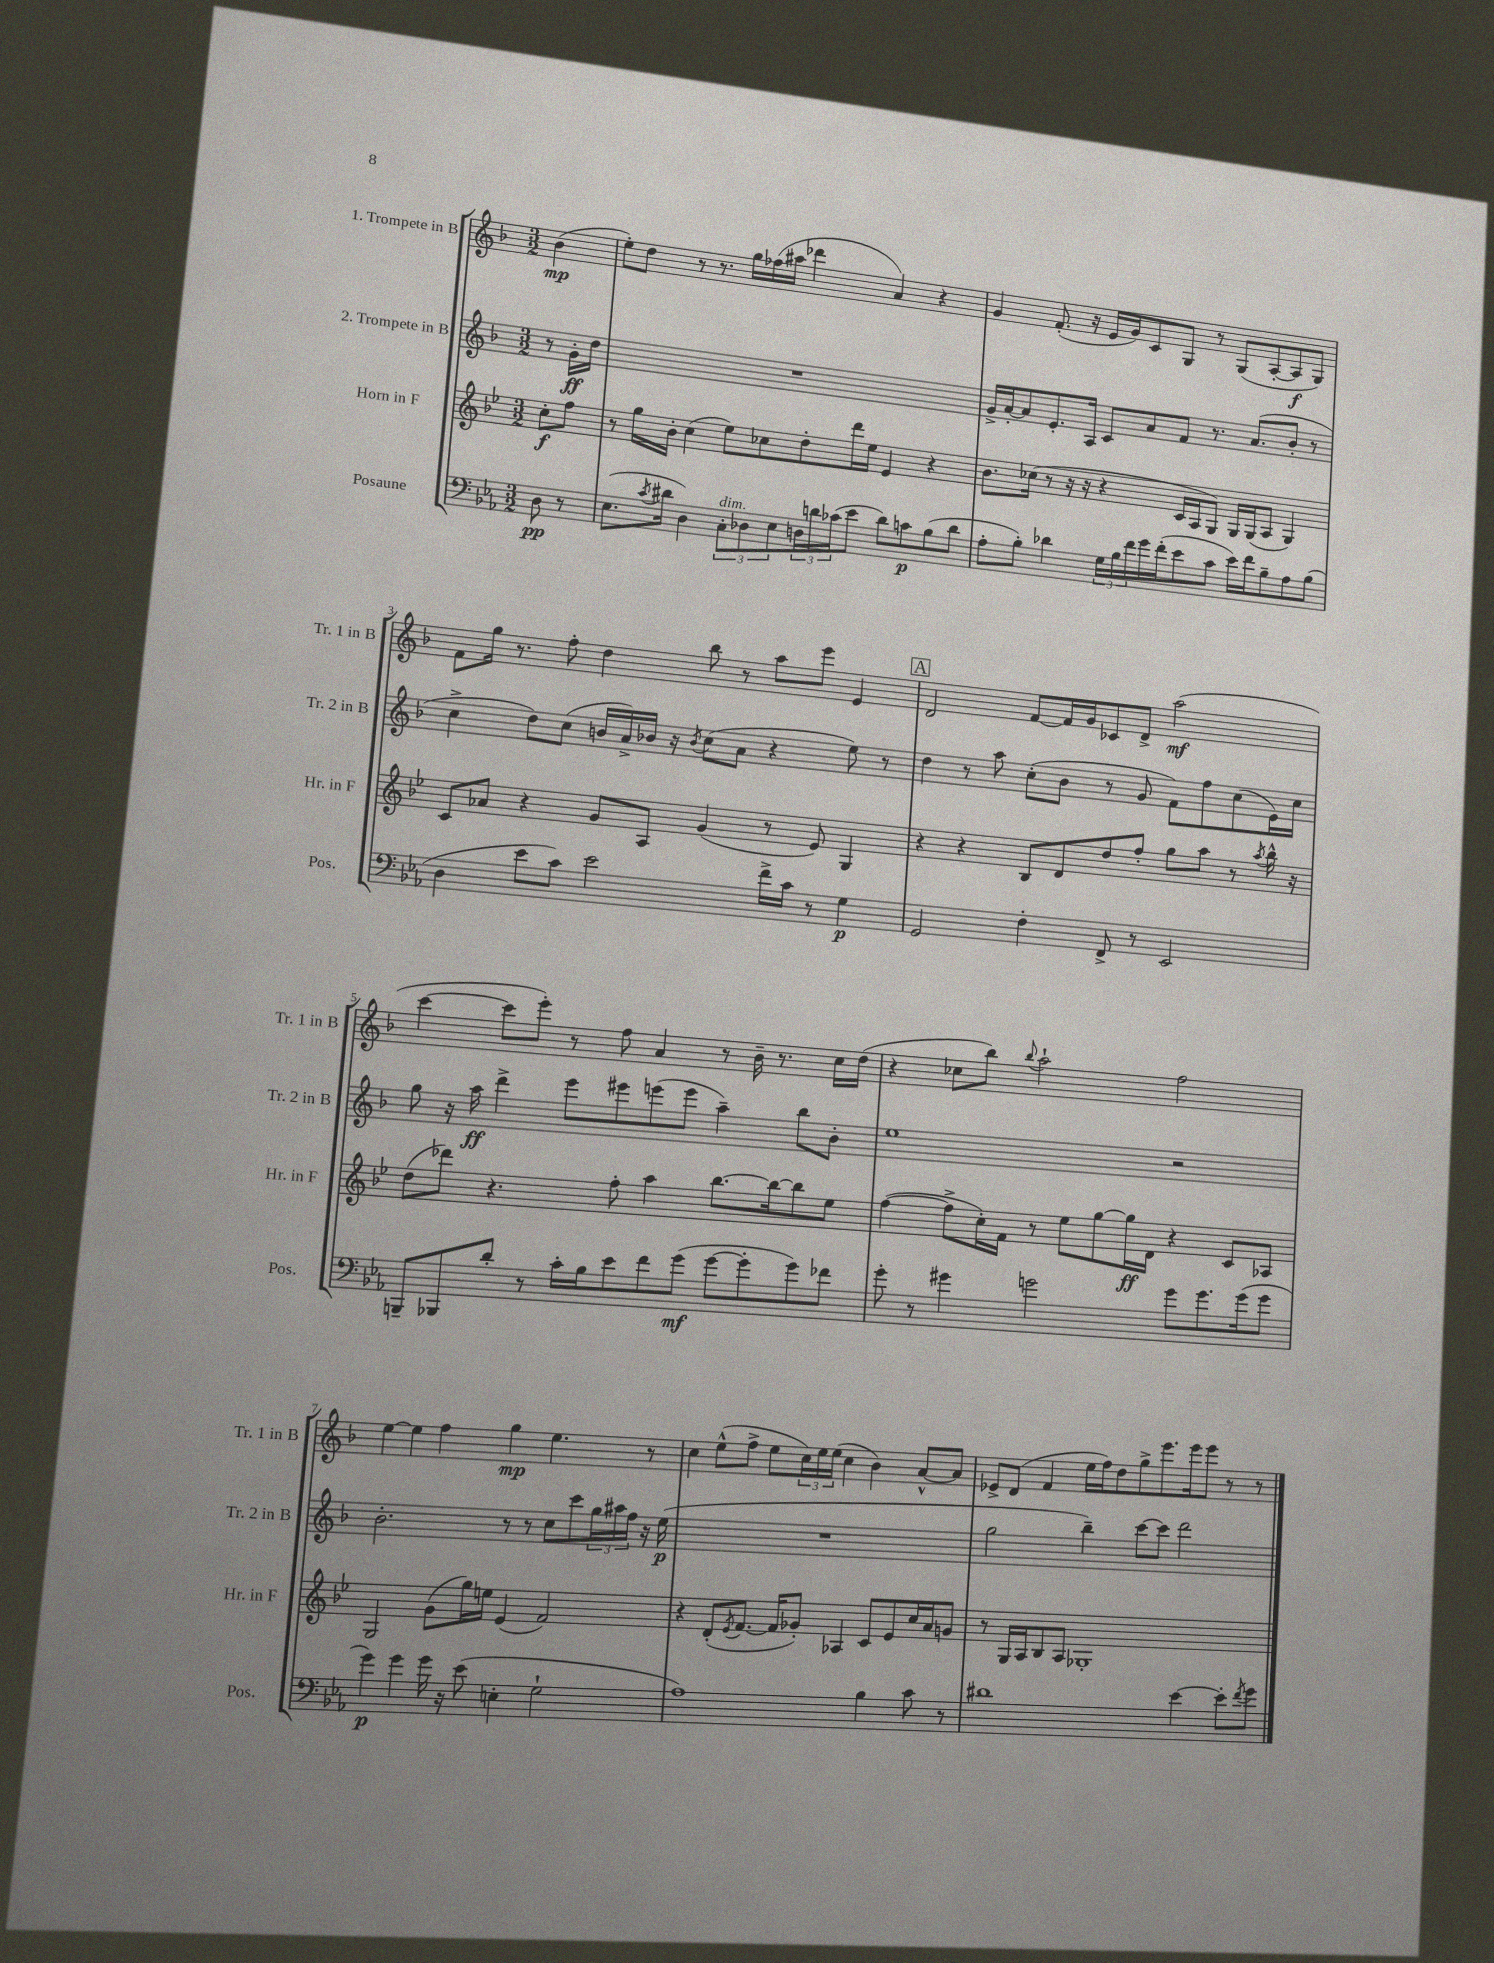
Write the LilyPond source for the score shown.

<<
\new StaffGroup <<
\new Staff = "s0" \with { instrumentName = "1. Trompete in B" shortInstrumentName = "Tr. 1 in B" } {
    \clef treble \key f \major \numericTimeSignature \time 3/2 \partial 4
    bes'4\mp( |
    e''8-.) d''8 r8 r8. g''16 fes''16( ais''16 des'''4 a'4) r4 |
    g'4 f'8.-.( r16 e'16 g'16) c'8 g8 r8 g8( a8~-. a8\f g8) |
    f'8 g''16 r8. f''8-. d''4 bes''8 r8 a''8 e'''8 e'4 |
    \mark \markup { \box "A" } d'2 f'8~ f'16 g'16 ces'8 d'8-> a''2\mf( |
    c'''4~ c'''8 e'''8-.) r8 f''8 a'4 r8 bes'16-- r8. c''16 d''16( |
    r4 ces''8 bes''8) \appoggiatura { bes''8 } a''2-! f''2 |
    e''4~ e''4 f''4 g''4\mp e''4. r8 |
    c''4 e''8-^( f''8-> e''8 \tuplet 3/2 { c''16) e''16 e''16( } c''4 bes'4) a'8~-^ a'8 |
    ees'8-> d'8( f'4 e''16 f''16) d''8 g''8-> e'''8. e'''16 e'''8 r8 r8 \bar "|." |
}
\new Staff = "s1" \with { instrumentName = "2. Trompete in B" shortInstrumentName = "Tr. 2 in B" } {
    \clef treble \key f \major \numericTimeSignature \time 3/2 \partial 4
    r8 g'16-.\ff d''16 |
    R1. |
    g'16-> a'16~-. a'8 e'8.-. a16 c'8 a'8 f'8 r8. a'8.( bes'8-. r8 |
    c''4-> d''8) c''8( b'16 a'16->) bes'16 r16 \acciaccatura { bes'8 } c''8( a'8 r4 e''8) r8 |
    \mark \markup { \box "A" } d''4 r8 a''8 c''8-.( bes'8 r8 g'8 f'8) f''8 c''8( e'16) c''16 |
    g''8 r16 a''16\ff d'''4-> e'''8 eis'''8 e'''8( e'''8 a''4--) bes''8 bes'8-. |
    e''1 r2 |
    bes'2.-. r8 r8 c''8 c'''8 \tuplet 3/2 { g''16 ais''16 f''16 } r16 e''16\p( |
    R1. |
    g''2 bes''4--) c'''8~ c'''8 d'''2 \bar "|." |
}
\new Staff = "s2" \with { instrumentName = "Horn in F" shortInstrumentName = "Hr. in F" } {
    \clef treble \key bes \major \numericTimeSignature \time 3/2 \partial 4
    c''8-.\f f''8 |
    r8 g''16 bes'16-. c''4( ees''8) ces''8 d''8-. d'''16 ees''16 ees'4 r4 |
    bes'8. ces''16( r8 r16 r16 r4 c'16 a16 g8) g16 g16( a8 g4) |
    c'8 aes'8 r4 g'8 a8 g'4( r8 ees'8) g4 |
    \mark \markup { \box "A" } r4 r4 bes8 d'8 d''8 f''8-. g''8 a''8 r8 \acciaccatura { a''8 } bes''16-^ r16 |
    d''8( des'''8) r4. f''8-. a''4 bes''8.~ bes''16~ bes''8 ees''8 |
    f''4~( f''8-> c''16-.) f'16 r8 ees''8 g''8~ g''16\ff d'16 r4 c'8 aes8 |
    g2 g'8( g''16) e''16 ees'4( f'2) |
    r4 d'8-.( \acciaccatura { ees'8 } f'8.~ f'16 ges'8-.) aes4 c'8 ees'8 c''16 a'16 g'8 |
    r8 g16 a16 bes8 a8 ges1-. \bar "|." |
}
\new Staff = "s3" \with { instrumentName = "Posaune" shortInstrumentName = "Pos." } {
    \clef bass \key ees \major \numericTimeSignature \time 3/2 \partial 4
    d8\pp r8 |
    ees8.( \acciaccatura { c'8 } dis'16 d4) \tuplet 3/2 { c8-.^\markup { \italic "dim." } des8 ees8 } \tuplet 3/2 { d16 d'16 ces'16( } ees'8 d'8) c'8\p bes8( d'8 |
    aes8-. bes8-.) des'4 \tuplet 3/2 { g16 bes16 f'16 } g'16 f'16-.( ees'8 c'8 ees'16) f'16 bes8-- aes8 bes8( |
    d4 ees'8 c'8) ees'2 f'16-> c'16 r8 g4\p |
    \mark \markup { \box "A" } g,2 f4-. f,8-> r8 ees,2 |
    b,,8-- bes,,8 d'8-. r8 c'16-. bes16 ees'8 f'8 g'8\mf( g'8~ g'8-. g'8) fes'8 |
    g'8-. r8 gis'4 g'2 g'8 g'8. g'16( g'8 |
    g'4\p) g'4 g'16 r16 ees'8( e4-. g2-! |
    aes1) bes4 c'8 r8 |
    dis'1 ees'4~ ees'8-. \acciaccatura { f'8 } g'8 \bar "|." |
}
>>
>>
